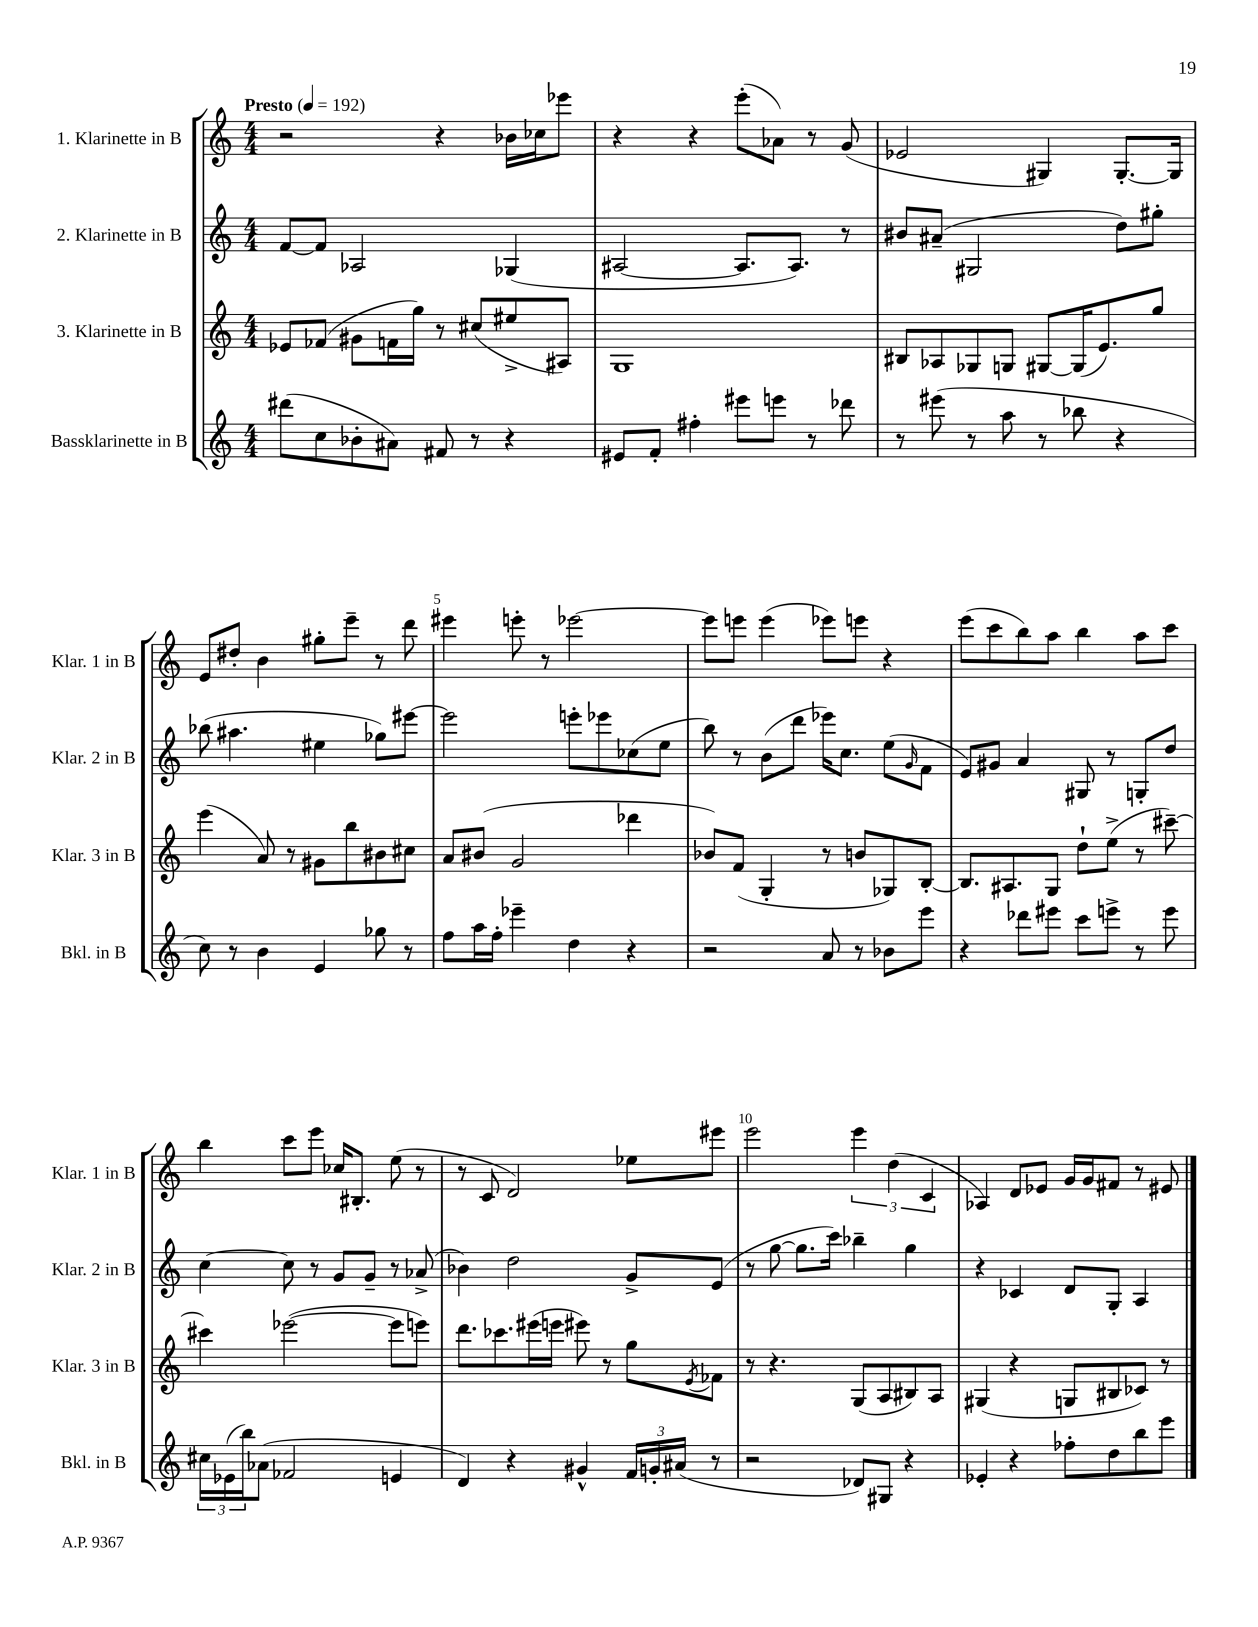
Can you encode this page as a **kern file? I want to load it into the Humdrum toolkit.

**kern	**kern	**kern	**kern
*part4	*part3	*part2	*part1
*staff4	*staff3	*staff2	*staff1
*I"Bassklarinette in B	*I"3. Klarinette in B	*I"2. Klarinette in B	*I"1. Klarinette in B
*I'Bkl. in B	*I'Klar. 3 in B	*I'Klar. 2 in B	*I'Klar. 1 in B
*clefG2	*clefG2	*clefG2	*clefG2
*k[]	*k[]	*k[]	*k[]
*M4/4	*M4/4	*M4/4	*M4/4
*MM192	*MM192	*MM192	*MM192
=1	=1	=1	=1
!	!	!	!LO:TX:a:B:t=Presto
(8ddd#X\L	8e-X/L	[8f/L	2r
8cc\	(8f-X/J	8f/J]	.
8b-X'\	8g#X\L	2A-X/	.
8a#X\J)	16fn\L	.	.
.	16gg\JJ)	.	.
8f#X/	8r	.	4r
8r	(8cc#X/L	.	.
4r	8ee#X^/	(4G-X/	16b-X\LL
.	.	.	16cc-X\J
.	8A#X/J)	.	8eee-X\J
=2	=2	=2	=2
8e#X/L	1G	[2A#X/	4r
8f'/J	.	.	.
4ff#X'\	.	.	4r
8eee#X\L	.	8.A#/L]	(8eee'\L
8eeen\J	.	.	8a-X\J)
.	.	8.A#/J)	.
8r	.	.	8r
8ddd-X\	.	8r	(8g/
=3	=3	=3	=3
8r	8B#X/L	8b#X/L	2e-X/
(8eee#X\	8A-X/	(8a#X~/J	.
8r	8G-X/	2G#X/	.
8aa\	8Gn/J	.	.
8r	[8G#X/L	.	4G#X/)
8bb-X\	(16G#/K]	.	.
.	8.e/)	.	.
4r	.	8dd\L)	[8.G#'/L
.	8gg/J	8gg#X'\J	.
.	.	.	16G#/Jk]
!!LO:LB:g=z
=4	=4	=4	=4
8cc\)	(4eee\	(8bb-X\	8e/L
8r	.	4.aa#X\	8dd#X'/J
4b\	8a/)	.	4b\
.	8r	.	.
4e/	8g#X\L	4ee#X\	8gg#X'\L
.	8bb\	.	8eee~\J
8gg-X\	8b#X\	8gg-X\L)	8r
8r	8cc#X\J	[8eee#X\J	8ddd\
=5	=5	=5	=5
8ff\L	8a/L	2eee#\]	4eee#X\
16aa\L	(8b#X/J	.	.
16ff'\JJ	.	.	.
4eee-X~\	2g/	.	8eeen'\
.	.	.	8r
4dd\	.	8eeen'\L	[2eee-X\
.	.	8eee-X\	.
4r	4ddd-X\	(8cc-X\	.
.	.	8ee\J	.
=6	=6	=6	=6
2r	8b-X/L)	8bb\)	8eee-\L]
.	(8f/J	8r	8eeen\J
.	4G'/	(8b\L	(4eee\
.	.	8ddd\J	.
8a/	8r	16eee-X\KL)	8eee-X\L)
.	.	8.cc\J	.
8r	8bn/L	.	8eeen\J
8b-X\L	8G-X/)	(8ee\L	4r
.	.	16qqg/	.
8eee\J	[8B'/J	8f\J	.
=7	=7	=7	=7
4r	8.B/L]	8e/L)	(8eee\L
.	.	8g#X/J	8ccc\
.	8.A#X/	.	.
8ddd-X\L	.	4a/	8bb\)
8eee#X\J	8G/J	.	8aa\J
8ccc\L	8dd`\L	8G#X/	4bb\
8eeen^\J	(8ee^\J	8r	.
8r	8r	8Gn'/L	8aa\L
8eee\	[8ccc#X~\)	8dd/J	8ccc\J
!!LO:LB:g=z
=8	=8	=8	=8
24cc#X\LL	4ccc#X\]	[4cc\	4bb\
(24e-X\	.	.	.
24bb\J)	.	.	.
(8a-X\J	.	.	.
2f-X/	([2eee-X\	8cc\]	8ccc\L
.	.	8r	8eee\J
.	.	8g/L	16cc-X/KL
.	.	.	8.B#X'/J
.	.	8g~/J	.
4en/	8eee-\L]	8r	(8ee\
.	8eeen\J)	(8a-X^/	8r
=9	=9	=9	=9
4d/)	8.ddd\L	4b-X\)	8r
.	.	.	8c/
.	8.ccc-X\	.	.
4r	.	2dd\	2d/)
.	(16eee#X\L	.	.
.	16eeen\JJ	.	.
4g#X^^/	8eee#X\)	.	.
.	8r	.	.
24f/LL	8gg\L	8g^/L	8ee-X\L
24gn'/	.	.	.
(24a#X/JJ	.	.	.
.	8qe/	.	.
8r	8f-X\J	(8e/J	8eee#X\J
=10	=10	=10	=10
2r	8r	8r	2eee\
.	4.r	[8gg\	.
.	.	8.gg\L]	.
.	.	16ccc\Jk)	.
8d-X/L)	(8G/L	4bb-X~\	6eee\
8G#X/J	8A/	.	.
.	.	.	(6dd\
4r	8B#X/)	4gg\	.
.	.	.	6c/
.	8A/J	.	.
=11	=11	=11	=11
4e-X'/	(4G#X/	4r	4A-X/)
4r	4r	4c-X/	8d/L
.	.	.	8e-X/J
8ff-X'\L	8Gn/L	8d/L	16g/LL
.	.	.	16g/J
8dd\	8B#X/	8G'/J	8f#X/J
8bb\	8c-X/J)	4A/	8r
8eee\J	8r	.	8e#X/
==	==	==	==
*-	*-	*-	*-
